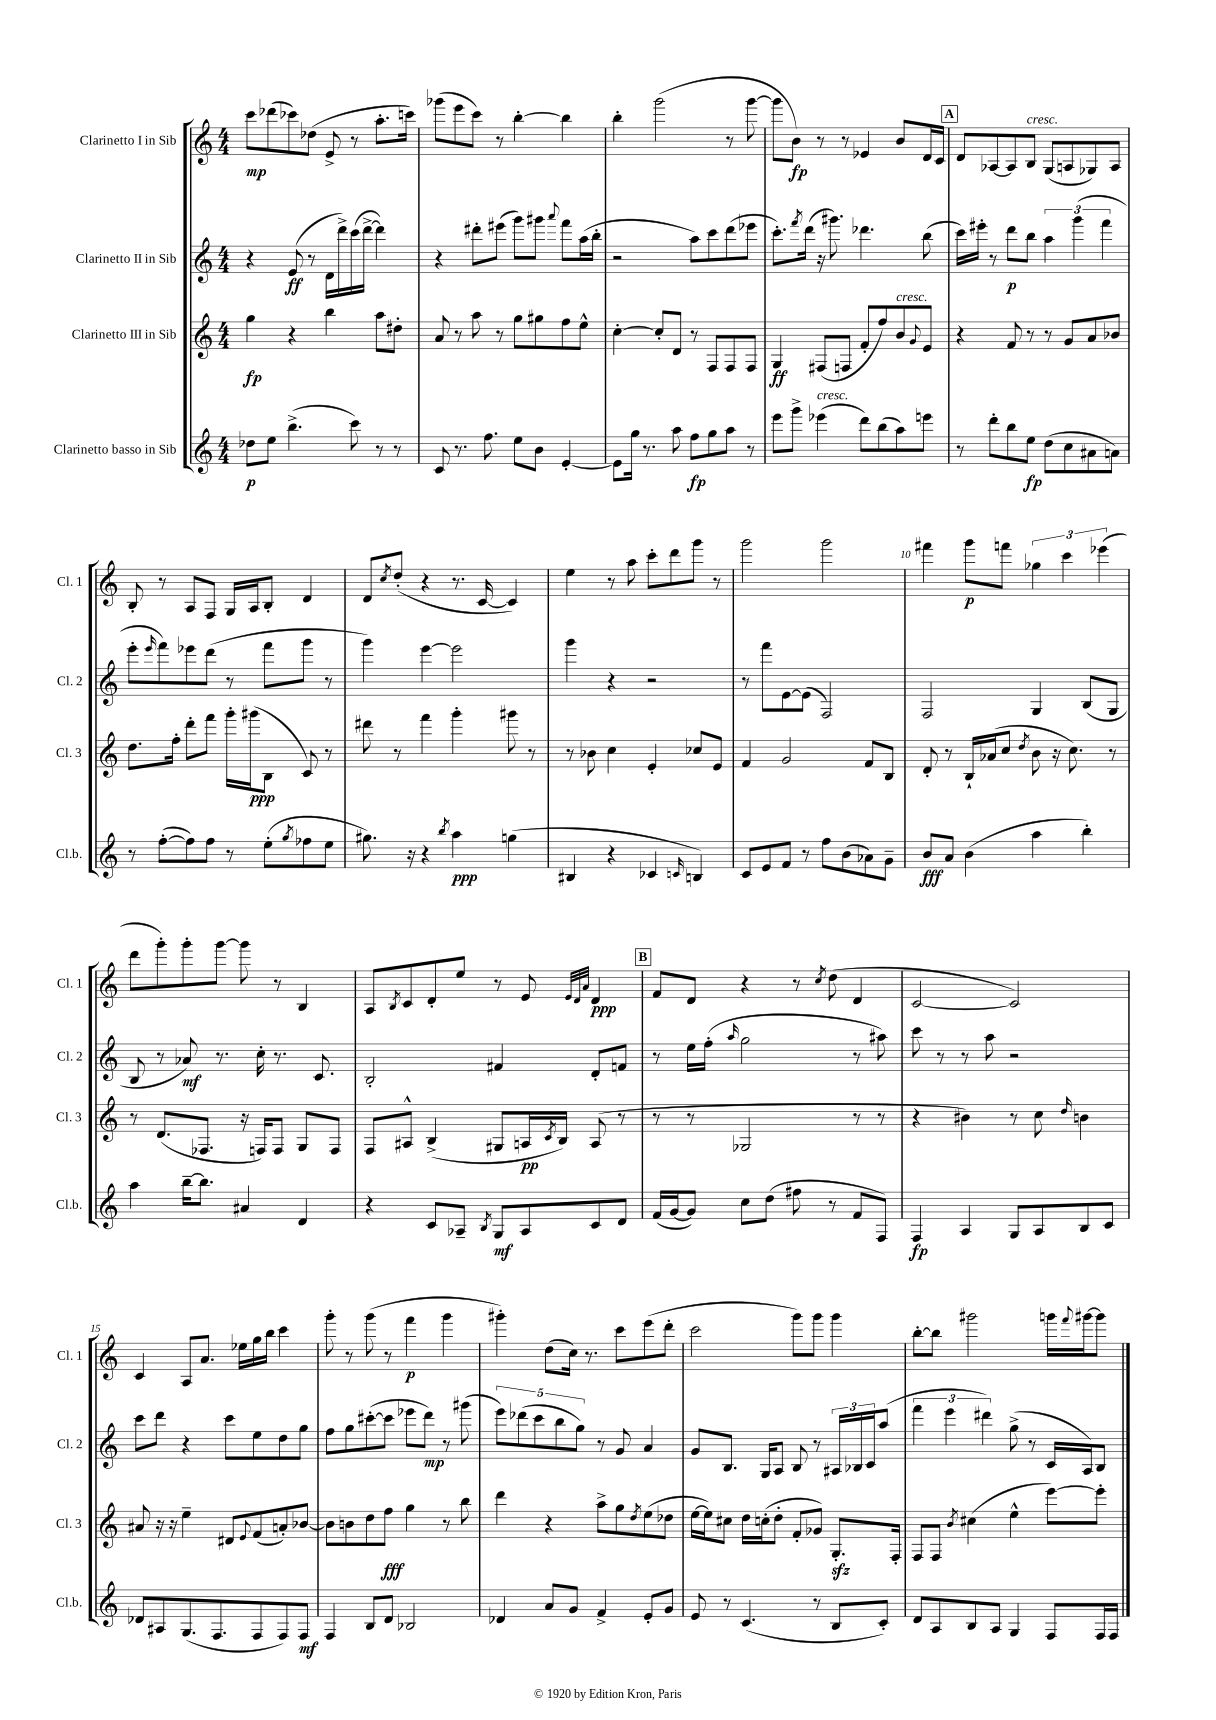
<<
\new StaffGroup <<
\new Staff = "s0" \with { instrumentName = "Clarinetto I in Sib" shortInstrumentName = "Cl. 1" } {
    \clef treble \key c \major \numericTimeSignature \time 4/4
    c'''8\mp des'''8( ces'''8) des''8( e'8-> r8 a''8.-. c'''16) |
    ges'''8( e'''8 c'''8) r8 b''4~-. b''4 |
    b''4-. g'''2( r8 g'''8~ |
    g'''8 b'8\fp) r8 r8 ees'4 b'8 d'16 c'16 |
    \mark \markup { \box "A" } d'8 aes8~ aes8 b8^\markup { \italic "cresc." } g8( a8 ges8) a8 |
    b8-. r8 a8 f8 g16 a16 b8-. d'4 |
    d'8 \acciaccatura { c''8 } d''8-.( r4 r8. c'16~ c'4) |
    e''4 r8 a''8 c'''8-. d'''8 g'''8 r8 |
    g'''2 g'''2 |
    fis'''4 g'''8\p f'''8 \tuplet 3/2 { ges''4 c'''4 ees'''4( } |
    d'''8 g'''8-.) g'''8-. g'''8~ g'''8 r8 b4 |
    a8 \acciaccatura { b8 } c'8 d'8-. e''8 r8 e'8 \grace { e'32 d'32 a'32 } d'4\ppp |
    \mark \markup { \box "B" } f'8 d'8 r4 r8 \acciaccatura { c''8 } d''8( d'4 |
    c'2~ c'2) |
    c'4 a8 a'8. ees''16 g''16 b''16 c'''4 |
    g'''8-. r8 g'''8( r8 f'''4\p g'''4 |
    gis'''4-.) d''8( c''16) r8. c'''8 e'''8( d'''8-. |
    c'''2 g'''8) g'''8 g'''4 |
    b''8~-. b''8 gis'''2 g'''16 \appoggiatura { f'''8 } gis'''16~ gis'''8 \bar "|." |
}
\new Staff = "s1" \with { instrumentName = "Clarinetto II in Sib" shortInstrumentName = "Cl. 2" } {
    \clef treble \key c \major \numericTimeSignature \time 4/4
    r4 e'8\ff( r8 d'16 d'''16->) c'''16( d'''16~-> d'''4) |
    r4 dis'''8-. eis'''8( g'''8) gis'''8 \appoggiatura { a'''8 } f'''8 a''16( b''16-. |
    r2 a''8) c'''8 d'''8( ees'''8 |
    c'''8.-.) \acciaccatura { f'''8 } d'''16( r16 gis'''8.) des'''4. b''8( |
    \mark \markup { \box "A" } c'''16) eis'''16-. r8 d'''8\p b''8 \tuplet 3/2 { a''4 g'''4( f'''4 } |
    e'''8-. \grace { e'''16 } f'''8) ees'''8 d'''8( r8 f'''8 g'''8 r8 |
    g'''4) e'''4~ e'''2 |
    g'''4 r4 r2 |
    r8 f'''8 e'8~ e'8( f2) |
    f2 g4 b8( g8 |
    b8 r8 aes'8\mf) r8. c''16-. r8. c'8. |
    b2-. fis'4 d'8-. f'8 |
    \mark \markup { \box "B" } r8 e''16 f''16-.( \grace { a''16 } g''2 r8 ais''8) |
    c'''8 r8 r8 a''8 r2 |
    c'''8 d'''8 r4 c'''8 e''8 d''8 g''8 |
    f''8 g''8 cis'''8~-.( cis'''8 ees'''8 d'''8\mp) r8 gis'''8( |
    \tuplet 5/4 { e'''8) des'''8( c'''8 b''8 g''8) } r8 g'8 a'4 |
    g'8 b8. g16 a8 b8 r8 \tuplet 3/2 { ais16 bes16 c'16 } a''8( |
    \tuplet 3/2 { f'''4 e'''4 dis'''4) } g''8->( r8 c'16 a16) b8 \bar "|." |
}
\new Staff = "s2" \with { instrumentName = "Clarinetto III in Sib" shortInstrumentName = "Cl. 3" } {
    \clef treble \key c \major \numericTimeSignature \time 4/4
    g''4\fp r4 b''4 a''8 dis''8-. |
    a'8 r8 a''8 r8 g''8 gis''8 f''8 e''8-^ |
    c''4~-. c''8-. d'8 r8 f8 f8 f8 |
    g4\ff fis8( f8 f'8-. f''8) b'8^\markup { \italic "cresc." } \appoggiatura { g'8 } e'8 |
    \mark \markup { \box "A" } r4 f'8 r8 r8 g'8 a'8 bes'8 |
    d''8. f''16-. d'''8-. f'''8 g'''16-. gis'''16\ppp( b8 c'8) r8 |
    dis'''8 r8 f'''4 g'''4-. gis'''8 r8 |
    r8 bes'8 c''4 e'4-. ces''8 e'8 |
    f'4 g'2 f'8 b8 |
    d'8-. r8 b16-! aes'16( c''8 \acciaccatura { d''8 } b'8 r16 c''8.) r8 |
    r8 d'8.( fes8. r16 f16) f8 g8 f8 |
    f8 ais8-^ b4->( gis8 a16\pp \acciaccatura { c'8 } b16) a8( r8 |
    \mark \markup { \box "B" } r8 r8 ges2 r8 r8 |
    r4 bis'4) r8 c''8 \grace { d''16 } b'4 |
    ais'8 r16 r16 e''4-- dis'8 \appoggiatura { e'8 } f'8( a'8-.) bes'8~ |
    bes'8 b'8 d''8 f''8\fff g''4 r8 b''8 |
    d'''4 r4 a''8-> g''8 \acciaccatura { d''8 } e''8( des''8 |
    e''16~ e''16) cis''8 d''16 c''16-.( d''8-. f'8-. ges'8) g8.-.\sfz f16-. |
    f8 f8 \acciaccatura { b'8 } cis''4( e''4-^ e'''8~) e'''8-. \bar "|." |
}
\new Staff = "s3" \with { instrumentName = "Clarinetto basso in Sib" shortInstrumentName = "Cl.b." } {
    \clef treble \key c \major \numericTimeSignature \time 4/4
    des''8\p e''8 b''4.->( c'''8) r8 r8 |
    c'8 r8. f''8. e''8 b'8 e'4~-. |
    e'8 g''16 r8. a''8 f''8\fp g''8 a''8 r8 |
    e'''8 g'''8-> ees'''4^\markup { \italic "cresc." }( d'''8) b''8( a''8) e'''8 |
    \mark \markup { \box "A" } r8 d'''8-. b''8 e''8\fp d''8( c''8 ais'8 a'8) |
    r8 f''8~-.( f''8) f''8 r8 e''8-.( \acciaccatura { g''8 } fes''8 e''8 |
    gis''8.) r16 r4 \acciaccatura { b''8 } a''4\ppp g''4( |
    bis4 r4 ces'4 \grace { c'16 } b4) |
    c'8 e'8 f'8 r8 f''8 b'8( aes'8) g'8-- |
    b'8\fff a'8 b'4( a''4 b''4-.) |
    a''4 b''16~-- b''8. ais'4 d'4 |
    r4 c'8 aes8-- \acciaccatura { b8 } g8\mf aes8 c'8 d'8 |
    \mark \markup { \box "B" } f'16( g'16~ g'8) c''8 d''8( fis''8 r8 f'8 f8) |
    f4\fp a4 g8 a8 b8 c'8 |
    des'8 ais8 g8.( f8. f8 f8) f8\mf |
    f4 b8 d'8 bes2 |
    des'4 a'8 g'8 f'4-> e'8-. g'8 |
    e'8 r8 c'4.( r8 b8 c'8-.) |
    d'8 a8 b8 a8 g4 f8 f16 f16 \bar "|." |
}
>>
>>
\layout { \context { \Score \override BarNumber.break-visibility = ##(#f #t #t) barNumberVisibility = #(every-nth-bar-number-visible 5) } }
